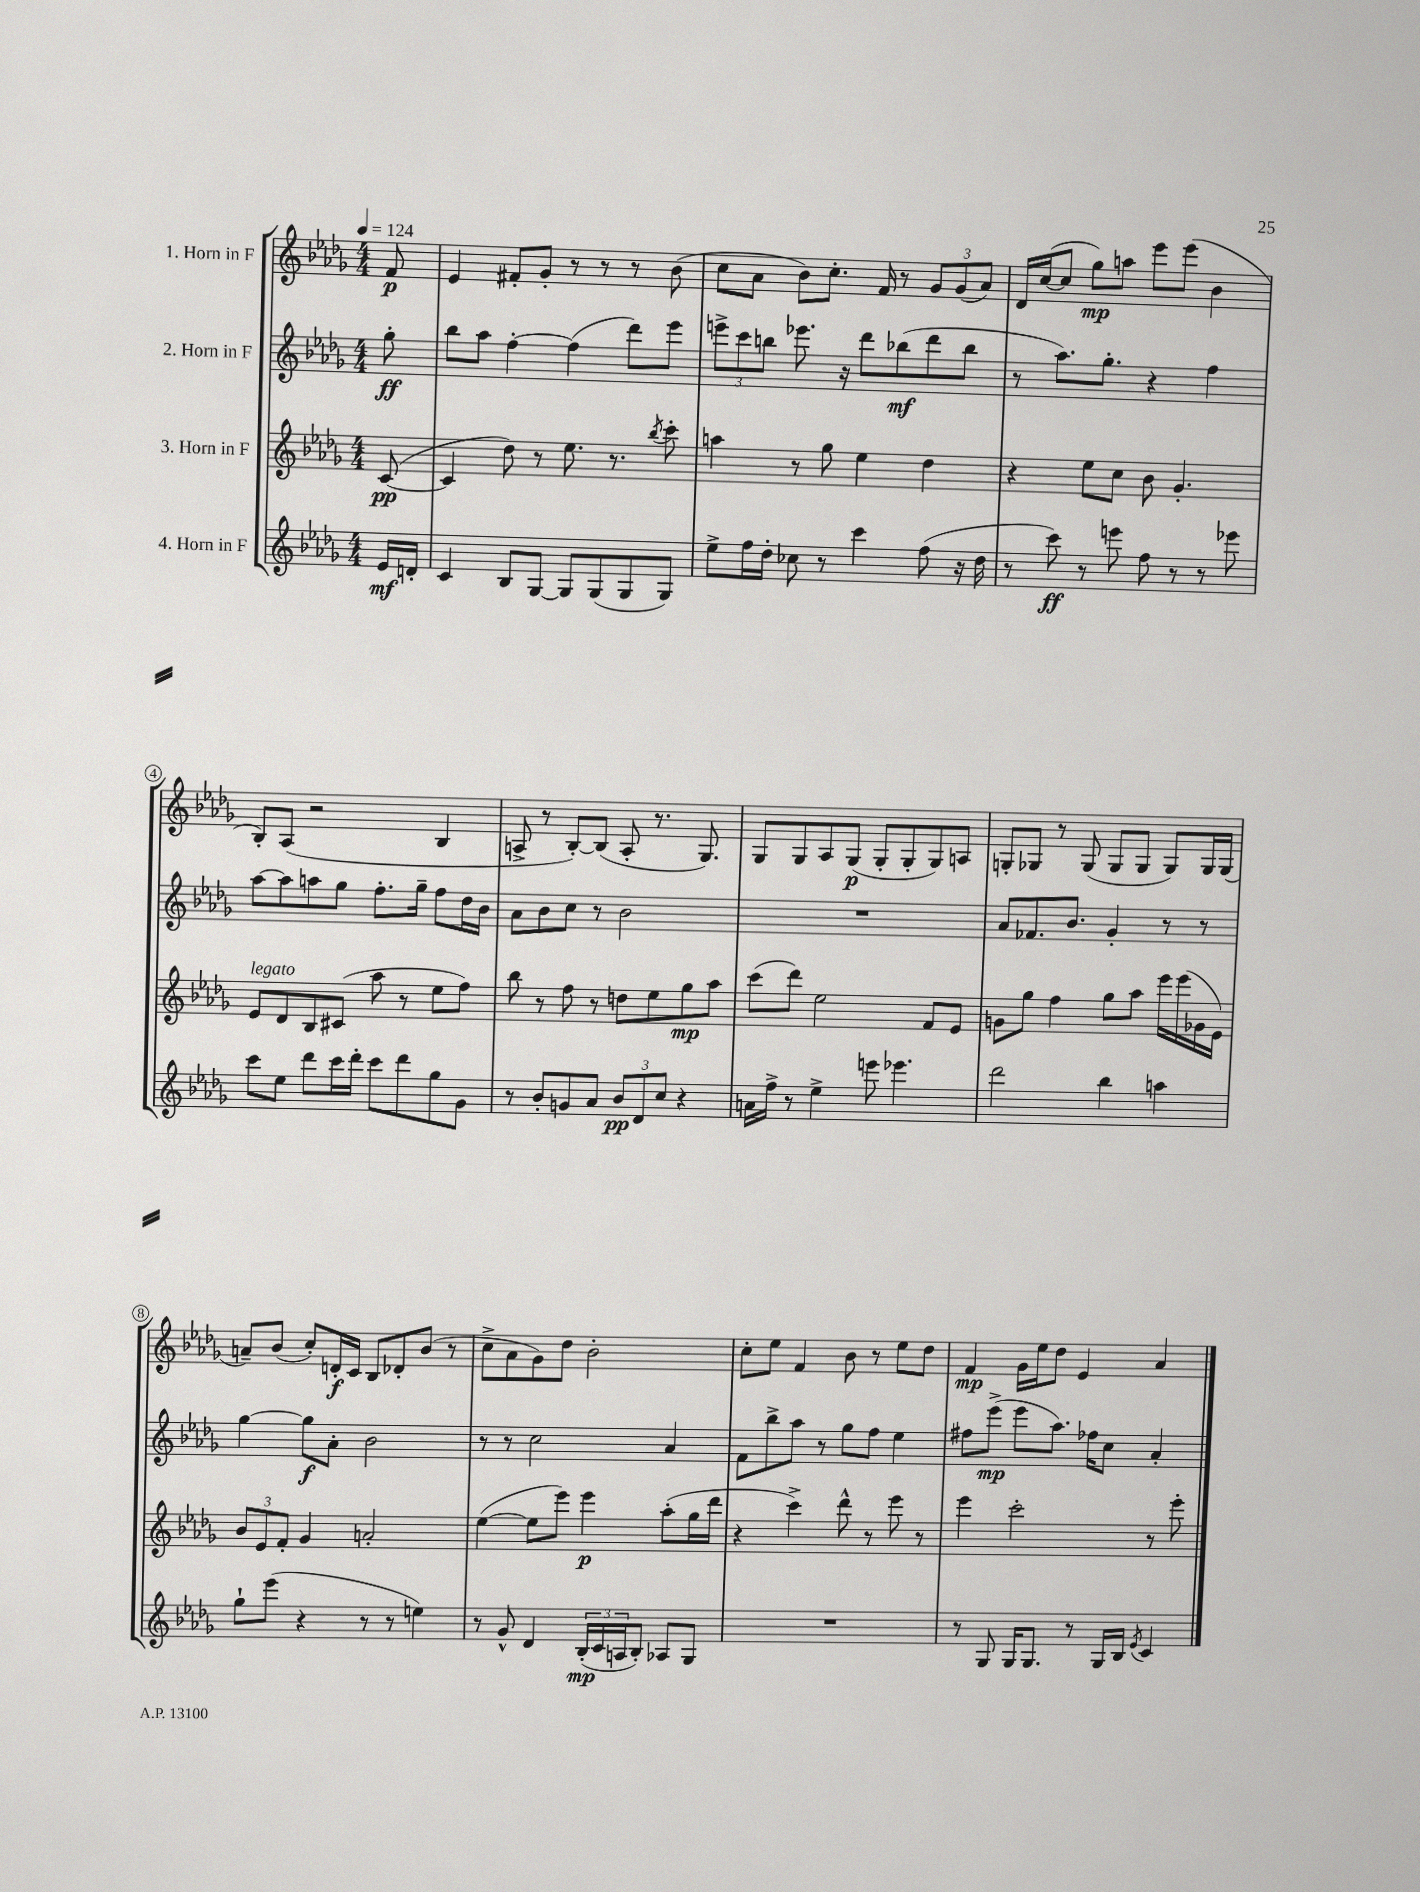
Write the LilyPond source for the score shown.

<<
\new StaffGroup <<
\new Staff = "s0" \with { instrumentName = "1. Horn in F" } {
    \clef treble \key des \major \numericTimeSignature \time 4/4 \partial 8 \tempo 4 = 124
    f'8\p |
    ees'4 fis'8-. ges'8-. r8 r8 r8 bes'8( |
    c''8 aes'8 bes'8) c''8.-. f'16 r8 \tuplet 3/2 { ges'8 ges'8( aes'8) } |
    des'16 c''16~( c''8 ges''8\mp) a''8 ees'''8 ees'''8( bes'4 |
    bes8-.) aes8( r2 bes4 |
    a8-> r8 bes8~-.) bes8( a8-. r8. ges8.) |
    ges8 ges8 aes8 ges8\p( ges8-. ges8-. ges8) a8 |
    g8-. ges8 r8 ges8( ges8 ges8 ges8) ges16 ges16( |
    a'8--) bes'8( c''8-.) d'16-.\f c'16 bes8 des'8-. bes'8( r8 |
    c''8-> aes'8 ges'8) des''8 bes'2-. |
    c''8-. ees''8 f'4 bes'8 r8 ees''8 des''8 |
    f'4\mp ges'16 ees''16 des''8 ees'4 aes'4 \bar "|." |
}
\new Staff = "s1" \with { instrumentName = "2. Horn in F" } {
    \clef treble \key des \major \numericTimeSignature \time 4/4 \partial 8
    ges''8-.\ff |
    bes''8 aes''8 f''4~-. f''4( des'''8) ees'''8 |
    \tuplet 3/2 { e'''8-> c'''8 b''8 } ees'''8. r16 des'''8 bes''8\mf( des'''8 bes''8 |
    r8 aes''8.) ges''8.-. r4 f''4 |
    aes''8~ aes''8 a''8 ges''8 f''8.-. ges''16-- f''8 des''16 bes'16 |
    aes'8 bes'8 c''8 r8 bes'2 |
    R1 |
    aes'8 fes'8. bes'8. ges'4-. r8 r8 |
    ges''4~ ges''8\f aes'8-. bes'2 |
    r8 r8 c''2 aes'4 |
    f'8 bes''8-> aes''8 r8 ges''8 f''8 ees''4 |
    fis''8 ees'''8->\mp( ees'''8 aes''8.) fes''16 c''8 aes'4-. \bar "|." |
}
\new Staff = "s2" \with { instrumentName = "3. Horn in F" } {
    \clef treble \key des \major \numericTimeSignature \time 4/4 \partial 8
    c'8~\pp( |
    c'4 des''8) r8 ees''8. r8. \acciaccatura { bes''8 } c'''8-. |
    a''4 r8 ges''8 ees''4 des''4 |
    r4 ees''8 c''8 bes'8 ges'4.-. |
    ees'8^\markup { \italic "legato" } des'8 bes8 cis'8( aes''8 r8 ees''8 f''8) |
    bes''8 r8 f''8 r8 d''8 ees''8 ges''8\mp aes''8 |
    c'''8( des'''8) ees''2 f'8 ees'8 |
    g'8 ges''8 f''4 ges''8 aes''8 ees'''16 ees'''16( ges'16 ees'16) |
    \tuplet 3/2 { bes'8 ees'8 f'8-. } ges'4 a'2-. |
    ees''4~( ees''8 ees'''8) ees'''4\p aes''8-.( ges''16 des'''16 |
    r4 c'''4->) des'''8-^ r8 ees'''8 r8 |
    ees'''4 c'''2-. r8 ees'''8-. \bar "|." |
}
\new Staff = "s3" \with { instrumentName = "4. Horn in F" } {
    \clef treble \key des \major \numericTimeSignature \time 4/4 \partial 8
    ees'16\mf d'16-. |
    c'4 bes8 ges8~ ges8 ges8( ges8 ges8) |
    ees''8-> f''16 des''16-. ces''8 r8 c'''4 f''8( r16 des''16 |
    r8 c'''8\ff) r8 e'''8 f''8 r8 r8 ees'''8 |
    c'''8 ees''8 des'''8 c'''16 des'''16-. c'''8 des'''8 ges''8 ges'8 |
    r8 bes'8-. g'8 aes'8 \tuplet 3/2 { bes'8\pp des'8 c''8 } r4 |
    a'16 f''16-> r8 ees''4-> e'''8 ees'''4. |
    des'''2 bes''4 a''4 |
    ges''8-! ees'''8( r4 r8 r8 e''4) |
    r8 ges'8-^ des'4 \tuplet 3/2 { bes16-.\mp( c'16 a16 } bes8-.) aes8 ges8 |
    R1 |
    r8 ges8 ges16 ges8. r8 ges16 bes16 \acciaccatura { ees'8 } c'4 \bar "|." |
}
>>
>>
\layout { \context { \Score \override BarNumber.stencil = #(make-stencil-circler 0.1 0.3 ly:text-interface::print) } }
